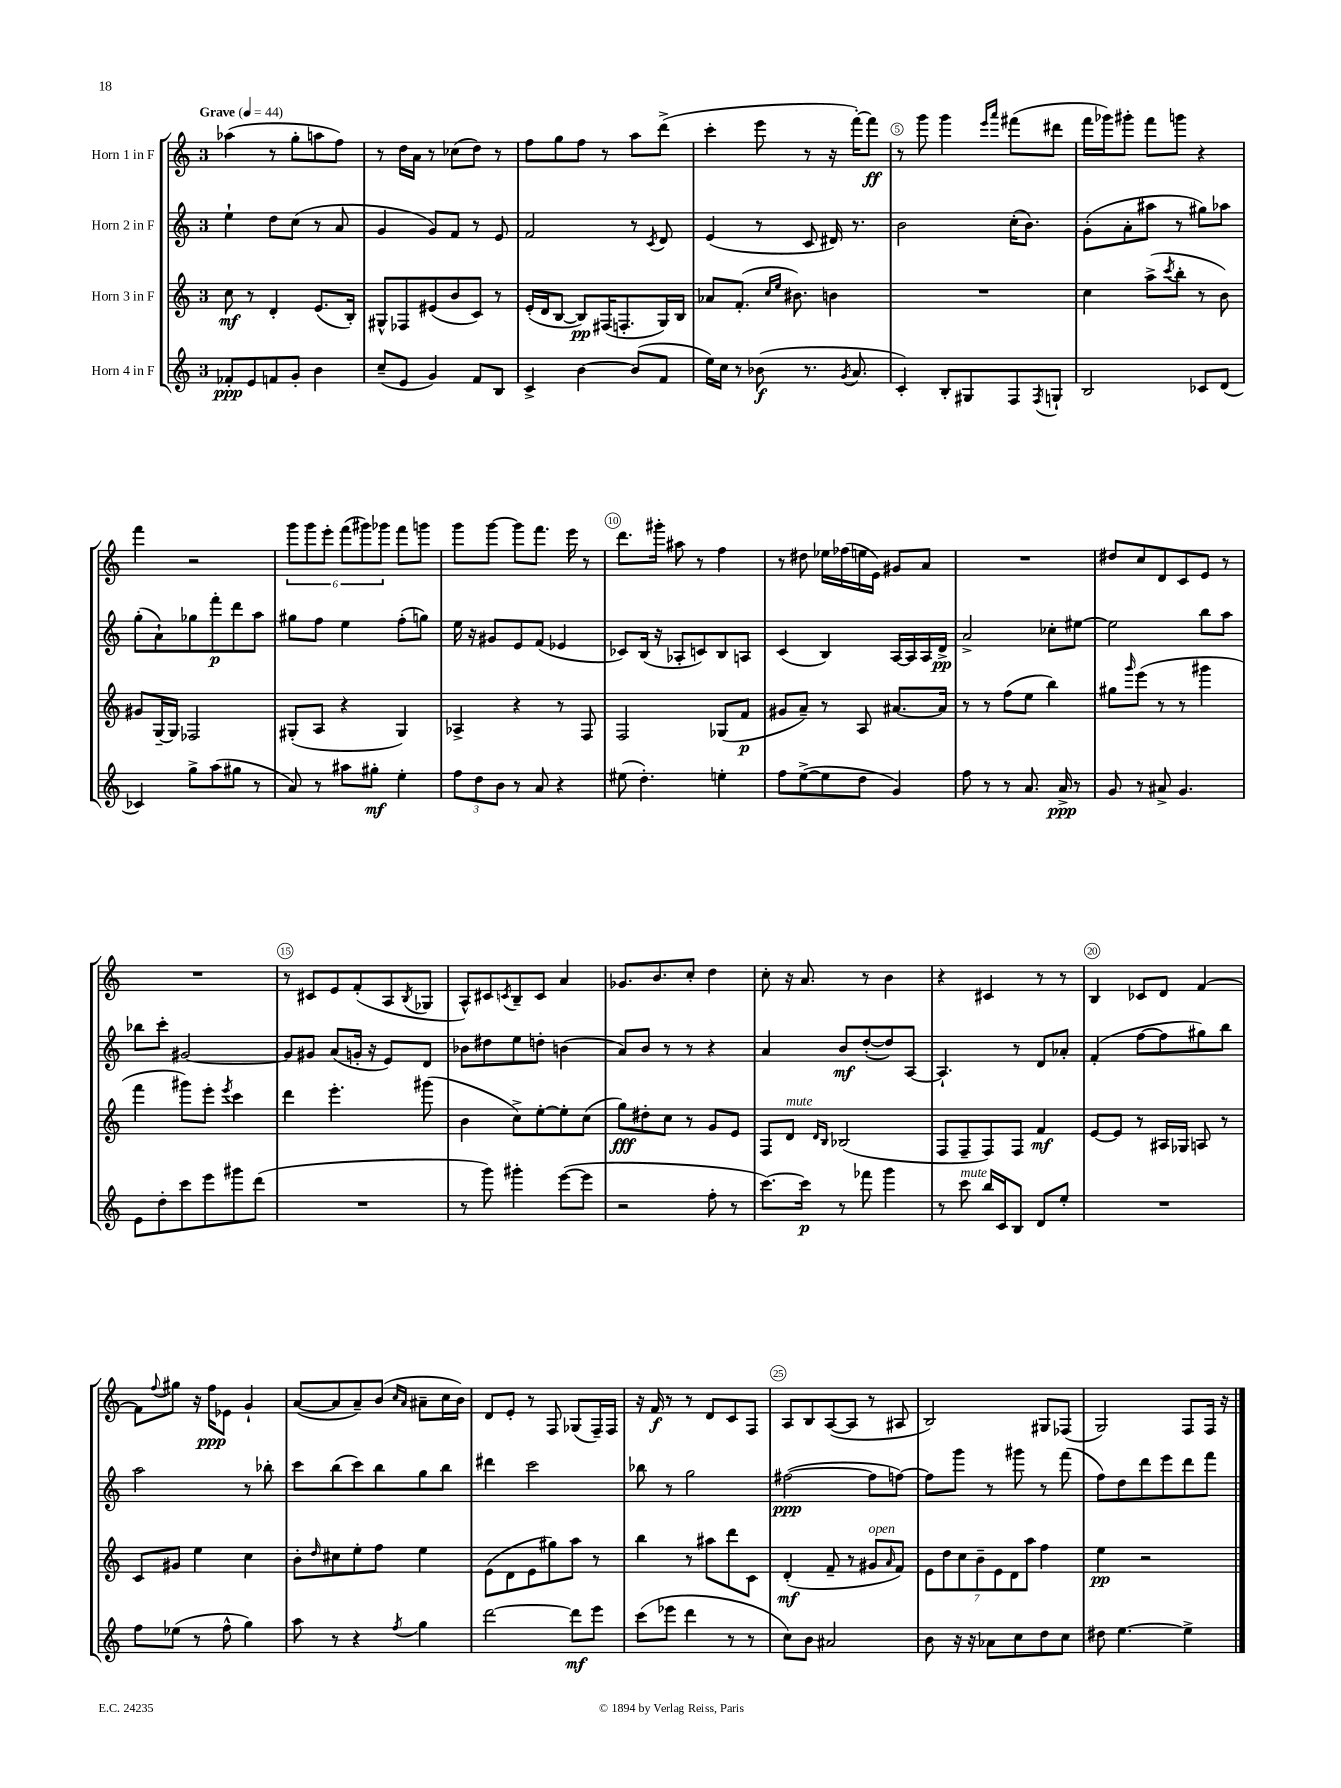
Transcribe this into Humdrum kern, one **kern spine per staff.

**kern	**kern	**kern	**kern
*staff4	*staff3	*staff2	*staff1
*clefG2	*clefG2	*clefG2	*clefG2
*k[]	*k[]	*k[]	*k[]
*M3/4	*M3/4	*M3/4	*M3/4
*MM44	*MM44	*MM44	*MM44
8f-'/L	8cc\	4ee`\	(4aa-\
8e/	8r	.	.
8f/	4d'/	8dd\L	8r
8g'/J	.	(8cc\J	8gg'\L
4b\	(8.e/L	8r	8aa\
.	.	8a/	8ff\J)
.	16B'/Jk)	.	.
=	=	=	=
(8cc~/L	8G#^^/L	4g/	8r
8e/J	8F-/	.	16dd\LL
.	.	.	16a\JJ
4g/)	(8e#/	8g/L)	8r
.	8b/	8f/J	(8cc-\L
8f/L	8c/J)	8r	8dd\J)
8B/J	8r	8e/	8r
=	=	=	=
4c^/	(16e'/LL	2f/	8ff\L
.	16d/J	.	.
.	[8B/J	.	8gg\
[4b\	8B/]L)	.	8ff\J
.	(16F#/K	.	8r
.	8.F'/	.	.
(8b/]L	.	8r	8aa\L
.	.	8qc/	.
8f/J	16G/L)	8d/	(8ddd^\J
.	16B/JJ	.	.
=	=	=	=
16ee\LL)	8a-/L	(4e/	4ccc'\
16cc\JJ	.	.	.
8r	(8.f'/J	.	.
(8b-\	.	8r	8eee\
.	16qqcc/LL	.	.
.	16qqee/JJ	.	.
.	8.b#\)	.	.
8.r	.	8c/	8r
.	4b\	16d#/)	16r
8qg/	.	.	.
8.a/	.	8.r	[16fff'\LK)
.	.	.	8fff\]J
=	=	=	=
4c'/)	2.r	2b\	8r
.	.	.	8ggg\
8B'/L	.	.	4ggg\
8G#/	.	.	.
.	.	.	16qqeee/LL
.	.	.	16qqaaa/JJ
8F/	.	(16cc'\LK	(8fff#\L
.	.	8.b\J)	.
8qF/	.	.	.
8G`/J	.	.	8ddd#\J
=	=	=	=
2B/	4cc\	(8g'\L	16fff\LL
.	.	.	16ggg-\J)
.	.	8a'\	8ggg#'\J
.	(8aa^\L	8aa#\J	8fff\L
.	8qccc/	.	.
.	8bb'\J	8r	8ggg\J
8c-/L	8r	8gg#\L)	4r
(8d/J	8b\)	8aa-\J	.
=	=	=	=
4c-/)	8g#/L	(8gg'\L	4fff\
.	[16G~/L	8a`\)	.
.	16G/]JJ	.	.
8gg^\L	2F-/	8gg-\	2r
(8aa\	.	8fff'\	.
8gg#\J	.	8ddd\	.
8r	.	8aa\J	.
=	=	=	=
8a/)	(8G#'/L	8gg#\L	12ggg\L
.	.	.	12ggg\
8r	8A/J	8ff\J	.
.	.	.	12eee'\J
8aa#\L	4r	4ee\	(12fff\L
.	.	.	12ggg#\)
8gg#'\J	.	.	.
.	.	.	12ggg-\J
4ee'\	4G#/)	(8ff'\L	8fff\L
.	.	8gg\J)	8ggg\J
=	=	=	=
12ff\L	4A-^/	16ee\	8ggg\L
.	.	16r	.
12dd\	.	.	.
.	.	8g#/L	[8ggg\J
12b\J	.	.	.
8r	4r	8e/	8ggg\]L
8a/	.	(8f/J	8.fff\J
4r	8r	4e-/	.
.	.	.	16eee\
.	8F/	.	8r
=	=	=	=
(8ee#\	2F/	8c-/L)	8.ddd\L
4.dd'\)	.	(16B/Jk	.
.	.	16r	16ggg#'\Jk
.	.	8A-'/L	8aa#\
.	.	8c/)	8r
4ee'\	(8G-/L	8B/	4ff\
.	8f/J	8A/J	.
=	=	=	=
8ff\L	8g#/L	(4c/	8r
([8ee^\	8a~/J)	.	8dd#\
8ee\]	8r	4B/)	16ee-\LL
.	.	.	(16ff-\
8dd\J	8A/	.	16ee\
.	.	.	16e\JJ)
4g/)	[8.a#/L	[16A/LL	8g#/L
.	.	16A/]	.
.	.	16A/	8a/J
.	16a#/]Jk	16d^/JJ	.
=	=	=	=
8ff\	8r	2a^/	2.r
8r	8r	.	.
8r	(8ff\L	.	.
8.a/	8ee\J	.	.
.	4bb\)	8cc-'\L	.
16a^/	.	.	.
8r	.	[8ee#\J	.
=	=	=	=
8g/	8gg#\L	2ee#\]	8dd#/L
.	16qqggg/	.	.
8r	(8eee\J	.	8cc/
8a#^/	8r	.	8d/
4.g/	8r	.	8c/
.	4ggg#\	8bb\L	8e/J
.	.	8aa\J	8r
=	=	=	=
8e\L	4fff\	8bb-\L	2.r
8dd'\	.	8ccc'\J	.
8ccc\	8ggg#\L)	[2g#/	.
8eee\	8eee'\J	.	.
.	8qeee/	.	.
8ggg#\	4ccc\	.	.
(8ddd\J	.	.	.
=	=	=	=
2.r	4ddd\	8g#/]L	8r
.	.	8g#/J	8c#/L
.	4.eee'\	(8a/L	8e/
.	.	16g'/Jk	(8f'/
.	.	16r	.
.	.	8e/L)	8A/
.	.	.	8qB/
.	(8ggg#\	8d/J	8G-/J
=	=	=	=
8r	4b\	8b-\L	8A^^/L)
8ggg\)	.	8dd#\	8c#/
.	.	.	8qc/
4ggg#'\	8cc^\L)	8ee\	8B~/
.	[8ee'\	8dd'\J	8c/J
([8eee\L	8ee'\]	(4b\	4a/
8eee\]J	(8cc\J	.	.
=	=	=	=
2r	8gg\L)	8a/L)	8.g-/L
.	8dd#'\	8b/J	.
.	.	.	8.b/
.	8cc\J	8r	.
.	8r	8r	8cc'/J
8ff'\	8g/L	4r	4dd\
8r	8e/J	.	.
=	=	=	=
[8.ccc\L)	8F/L	4a/	8cc'\
.	8d/J	.	16r
16ccc\]Jk	.	.	8.a/
.	16qqd/LL	.	.
.	16qqB/JJ	.	.
8r	(2B-/	8b/L	.
8fff-\	.	([8dd'/	8r
4ggg\	.	8dd/])	4b\
.	.	[8A/J	.
=	=	=	=
8r	8F/L	4.A`/]	4r
8ccc\	8F~/	.	.
16bb/LL	8F/)	.	4c#/
16c/J	.	.	.
8B/J	8F/J	8r	.
8d/L	4f/	8d/L	8r
8ee'/J	.	8a-'/J	8r
=	=	=	=
2.r	[8e/L	(4f'/	4B/
.	8e/]J	.	.
.	8r	[8ff\L	8c-/L
.	16A#/LL	8ff\]	8d/J
.	16G-/JJ	.	.
.	8A/	8gg#\)	[4f/
.	8r	8bb\J	.
=	=	=	=
8ff\L	8c/L	2aa\	8f\]L
.	.	.	8qqff/
(8ee-\J	8g#/J	.	8gg#\J
8r	4ee\	.	16r
.	.	.	16ff\LK
8ff^^\	.	.	8e-\J
4gg\)	4cc\	8r	4g`/
.	.	8bb-'\	.
=	=	=	=
8aa\	8b'\L	8ccc\L	([8a/L
.	16qqdd/	.	.
8r	8cc#\	(8bb\	8a/]
4r	8ee'\	8ccc\)	8a~/)
.	8ff\J	8bb\	(8b/J
.	.	.	16qqcc/LL
8qff/	.	.	16qqa/JJ
4gg\	4ee\	8gg\	8a#~\L
.	.	8bb\J	16cc\L
.	.	.	16b\JJ)
=	=	=	=
[2ddd\	(8e\L	4ddd#\	8d/L
.	8d\	.	8e'/J
.	8e\	2ccc\	8r
.	8gg#\)	.	8F/
8ddd\]L	8aa\J	.	(8G-/L
8eee\J	8r	.	16F~/L)
.	.	.	16F/JJ
=	=	=	=
(8ccc\L	4bb\	8bb-\	16r
.	.	.	16f/
8eee-\J	.	8r	8r
4ddd\	8r	2gg\	8r
.	8aa#\L	.	8d/L
8r	8ddd\	.	8c/
8r	8c\J	.	8F/J
=	=	=	=
8cc\L)	(4d'/	([2ff#\	8A/L
8b\J	.	.	8B/
2a#/	8f~/	.	([8A/
.	8r	.	8A/]J
.	8g#/L	8ff#\]L	8r
.	16qqa/	.	.
.	8f/J)	[8ff\J)	8A#/
=	=	=	=
8b\	14e\L	8ff\]L	2B/)
.	14dd\	.	.
16r	.	8ggg\J	.
.	14cc\	.	.
16r	.	.	.
.	14b~\	.	.
8a-\L	.	8r	.
.	14e\	.	.
.	14d\	.	.
8cc\	.	8ggg#\	.
.	14aa\J	.	.
8dd\	4ff\	8r	8G#/L
8cc\J	.	(8fff\	(8F-/J
=	=	=	=
8dd#\	4ee\	8ff\L)	2G/)
[4.ee\	.	8dd\	.
.	2r	8ddd\	.
.	.	8eee\	.
4ee^\]	.	8ddd\	8F/L
.	.	8fff\J	16F/Jk
.	.	.	16r
==	==	==	==
*-	*-	*-	*-
